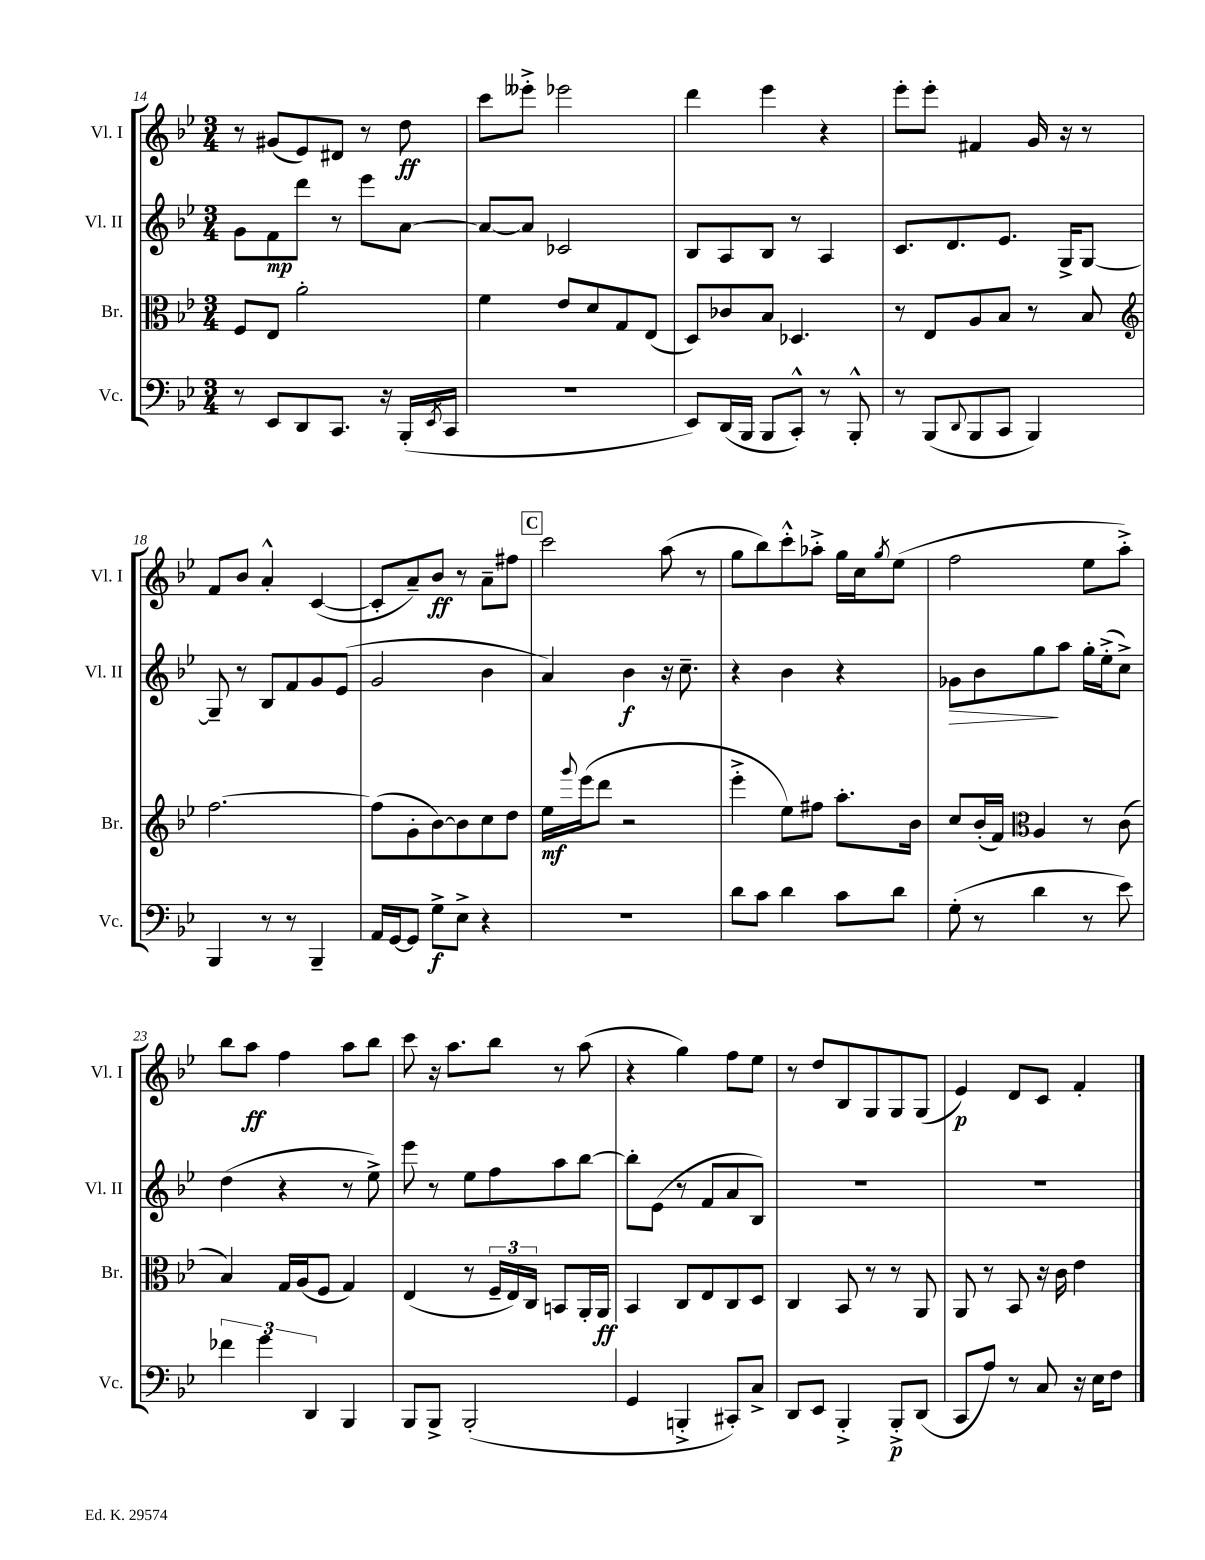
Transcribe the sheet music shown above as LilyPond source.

<<
\new StaffGroup <<
\new Staff = "s0" \with { instrumentName = "Vl. I" shortInstrumentName = "Vl. I" } {
    \clef treble \key bes \major \numericTimeSignature \time 3/4
    r8 gis'8( ees'8) dis'8 r8 d''8\ff |
    c'''8 eeses'''8-.-> ees'''2 |
    d'''4 ees'''4 r4 |
    ees'''8-. ees'''8-. fis'4 g'16 r16 r8 |
    f'8 bes'8 a'4-.-^ c'4~( |
    c'8-. a'8--) bes'8\ff r8 a'8-- fis''8 |
    \mark \markup { \box "C" } c'''2 a''8( r8 |
    g''8 bes''8) c'''8-.-^ aes''8-.-> g''16 c''16 \acciaccatura { g''8 } ees''8( |
    f''2 ees''8 a''8-.->) |
    bes''8 a''8\ff f''4 a''8 bes''8 |
    c'''8 r16 a''8. bes''8 r8 a''8( |
    r4 g''4) f''8 ees''8 |
    r8 d''8 bes8 g8 g8 g8( |
    ees'4\p) d'8 c'8 f'4-. \bar "|." |
}
\new Staff = "s1" \with { instrumentName = "Vl. II" shortInstrumentName = "Vl. II" } {
    \clef treble \key bes \major \numericTimeSignature \time 3/4
    g'8 f'8\mp d'''8 r8 ees'''8 a'8~ |
    a'8~ a'8 ces'2 |
    bes8 a8 bes8 r8 a4 |
    c'8. d'8. ees'8. g16-> g8~ |
    g8-- r8 bes8 f'8 g'8 ees'8( |
    g'2 bes'4 |
    \mark \markup { \box "C" } a'4) bes'4\f r16 c''8.-- |
    r4 bes'4 r4 |
    ges'8\> bes'8 g''8\! a''8 g''16-. ees''16-.->( c''8->) |
    d''4( r4 r8 ees''8->) |
    ees'''8 r8 ees''8 f''8 a''8 bes''8~ |
    bes''8-. ees'8( r8 f'8 a'8 bes8) |
    R2. |
    R2. \bar "|." |
}
\new Staff = "s2" \with { instrumentName = "Br." shortInstrumentName = "Br." } {
    \clef alto \key bes \major \numericTimeSignature \time 3/4
    f8 ees8 a'2-. |
    f'4 ees'8 d'8 g8 ees8( |
    d8) ces'8 bes8 des4. |
    r8 ees8 a8 bes8 r8 bes8 |
    \clef treble f''2.~ |
    f''8( g'8-. bes'8~) bes'8 c''8 d''8 |
    \mark \markup { \box "C" } ees''16\mf \appoggiatura { g'''8 } ees'''16( d'''8 r2 |
    ees'''4-.-> ees''8) fis''8 a''8.-. bes'16 |
    c''8 bes'16-.( f'16) \clef alto a4 r8 c'8( |
    bes4) g16 a16( f8 g4) |
    ees4( r8 \tuplet 3/2 { f16-- ees16) c16 } b,8 a,16-. a,16\ff |
    bes,4 c8 ees8 c8 d8 |
    c4 bes,8 r8 r8 a,8 |
    a,8 r8 bes,8 r16 c'16 ees'4 \bar "|." |
}
\new Staff = "s3" \with { instrumentName = "Vc." shortInstrumentName = "Vc." } {
    \clef bass \key bes \major \numericTimeSignature \time 3/4
    r8 ees,8 d,8 c,8. r16 bes,,16-.( \acciaccatura { ees,8 } c,16 |
    R2. |
    ees,8) d,16( bes,,16 bes,,8 c,8-.-^) r8 bes,,8-.-^ |
    r8 bes,,8( \appoggiatura { d,8 } bes,,8 c,8 bes,,4) |
    bes,,4 r8 r8 bes,,4-- |
    a,16 g,16~ g,8 g8->\f ees8-> r4 |
    \mark \markup { \box "C" } R2. |
    d'8 c'8 d'4 c'8 d'8 |
    g8-.( r8 d'4 r8 ees'8) |
    \tuplet 3/2 { fes'4 g'4 d,4 } bes,,4 |
    bes,,8 bes,,8-> bes,,2-.( |
    g,4 b,,4-.-> cis,8-.) c8-> |
    d,8 ees,8 bes,,4-.-> bes,,8-.->\p d,8( |
    c,8 a8) r8 c8 r16 ees16 f8 \bar "|." |
}
>>
>>
\layout { \context { \Score currentBarNumber = #14 } }
